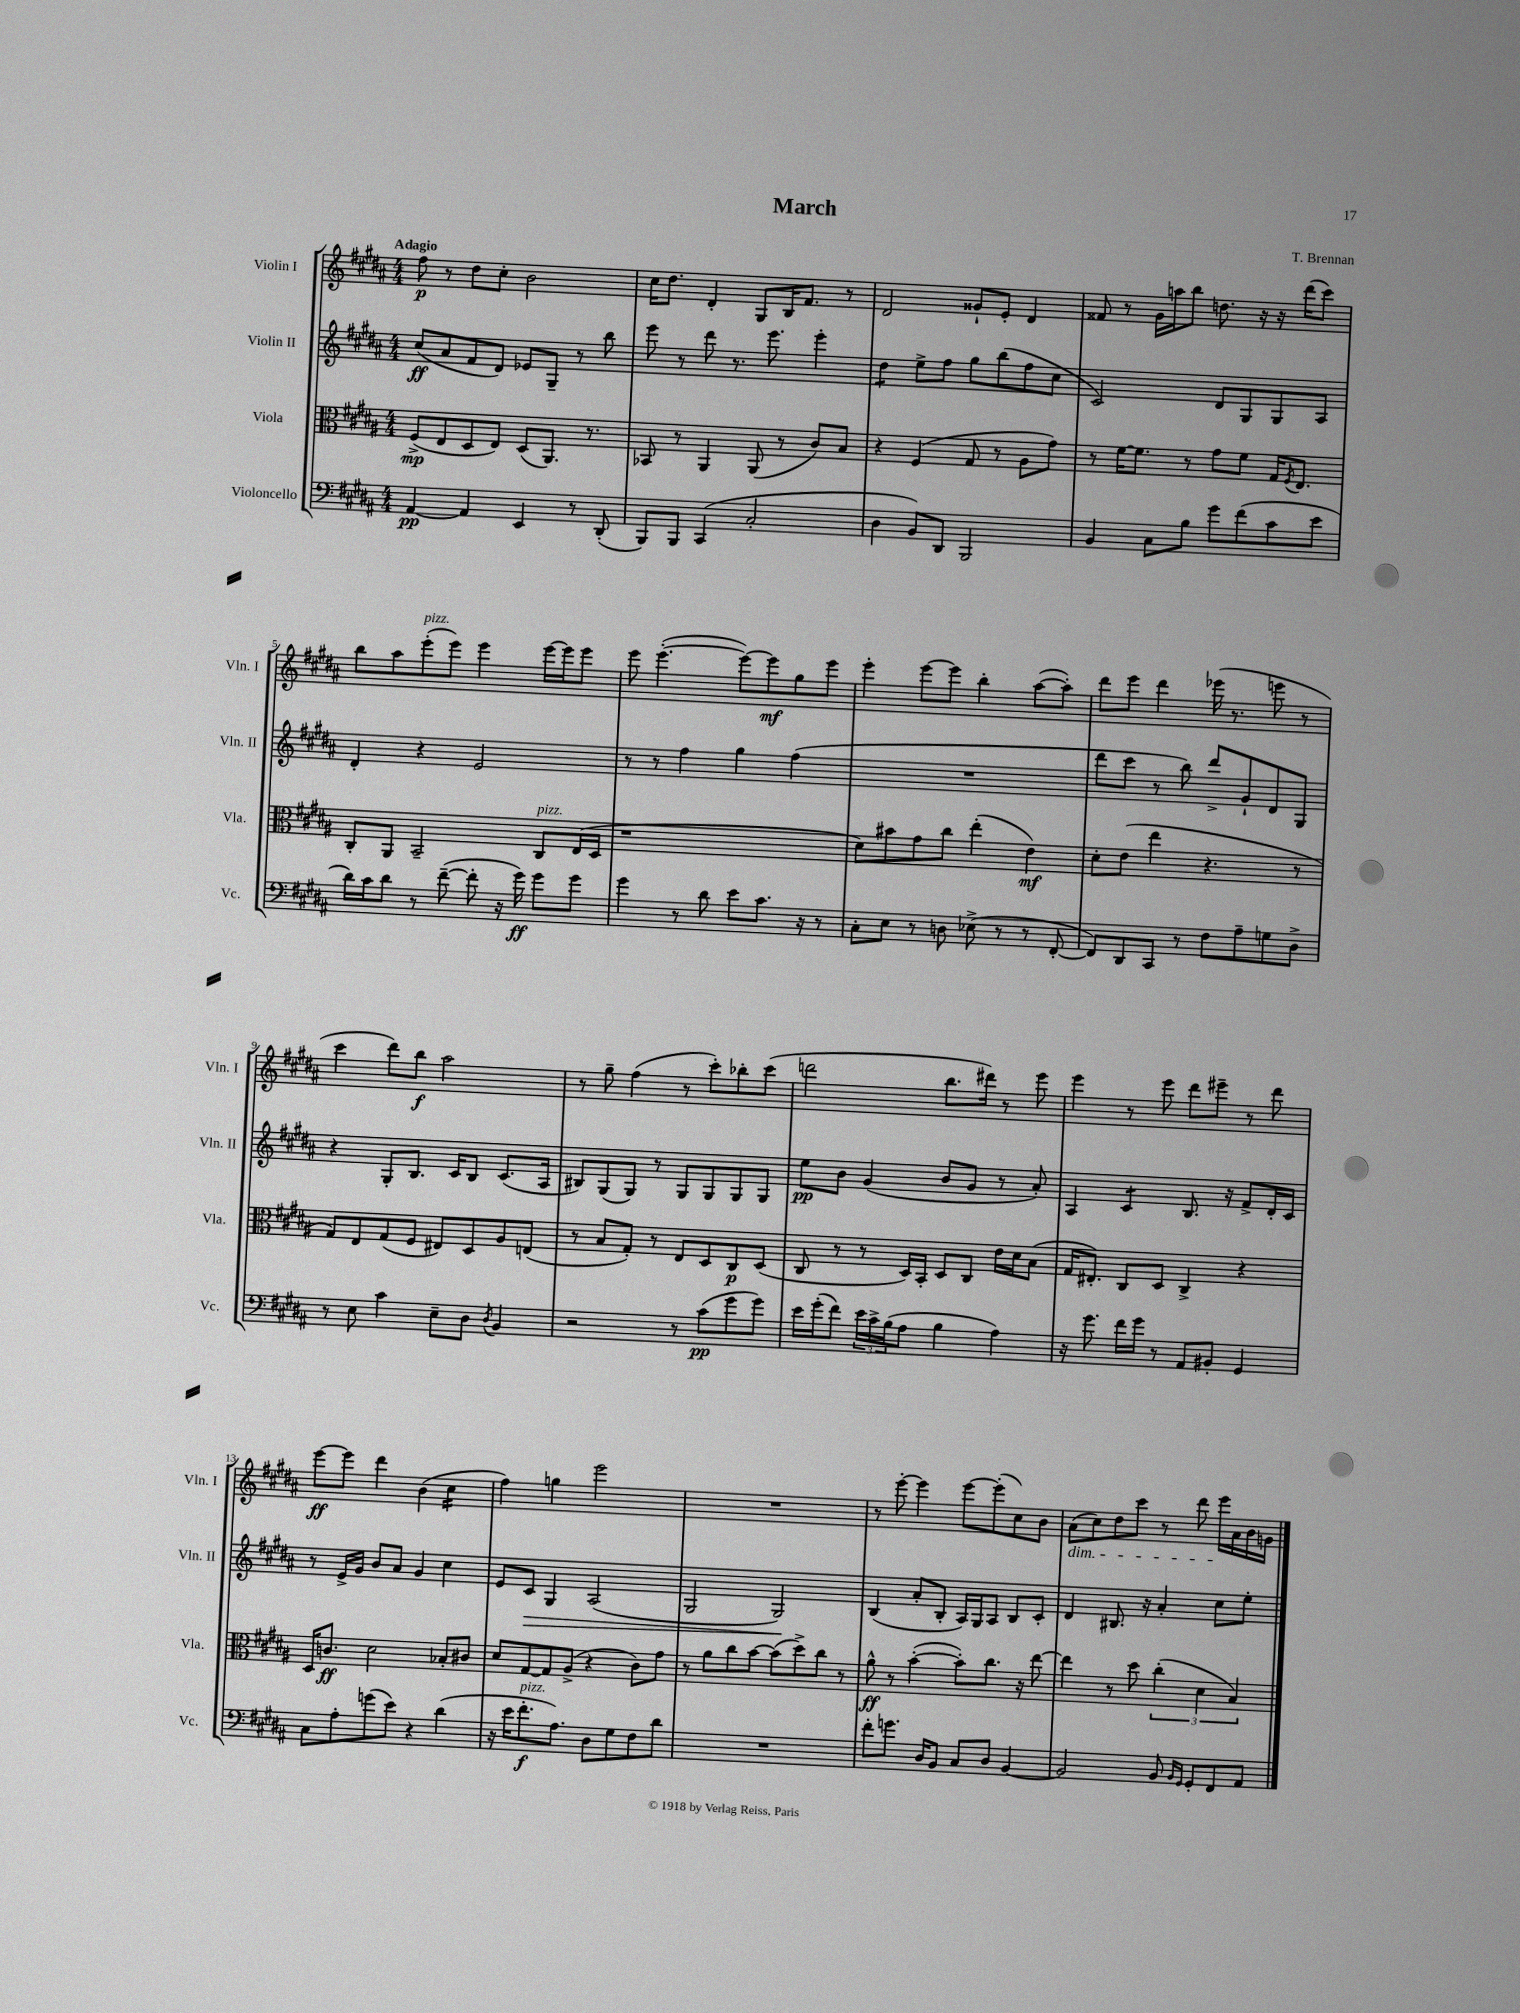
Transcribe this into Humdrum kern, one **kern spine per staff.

**kern	**kern	**kern	**kern
*staff4	*staff3	*staff2	*staff1
*clefF4	*clefC3	*clefG2	*clefG2
*k[f#c#g#d#a#]	*k[f#c#g#d#a#]	*k[f#c#g#d#a#]	*k[f#c#g#d#a#]
*M4/4	*M4/4	*M4/4	*M4/4
[4AA#	(8F#^	(8cc#	8ff#
.	8E	8a#	8r
4AA#]	8D#	8f#	8dd#
.	8E)	8d#)	8cc#'
4EE	(8D#	8e-	2b
.	8.AA#)	8G#~	.
8r	.	8r	.
.	8.r	.	.
(8DD#'	.	8bb	.
=	=	=	=
8BBB)	8BB-	8eee	16cc#
.	.	.	8.dd#
8BBB	8r	8r	.
(4CC#	4AA#	8ddd#	4d#'
.	.	8.r	.
2C#'	(8AA#	.	8G#
.	.	8.eee	.
.	8r	.	16B
.	.	.	8.f#
.	8c#)	4eee'	.
.	8B	.	8r
=	=	=	=
4D#	4r	4dd#	2d#
8BB)	(4F#	8ee^	.
8DD#	.	8ff#	.
2BBB	8G#	8gg#	8g##`
.	8r	(8bb	8e'
.	8A#	8ff#	4d#
.	8g#)	8cc#	.
=	=	=	=
4BB	8r	2c#)	8f##
.	[16f#	.	8r
.	8.f#]	.	.
8C#	.	.	16g#
.	.	.	16aa
8B	8r	.	8bb
8g#	8g#	8d#	8.dd
(8f#	8f#	8G#	.
.	.	.	16r
8c#	16G#	8G#	16r
.	8qF#	.	.
.	8.E	.	(16ddd#
8e	.	8A#	8ccc#)
=	=	=	=
16d#)	8C#'	4d#'	8bb
16c#	.	.	.
8d#	8AA#	.	8aa#
8r	2BB~	4r	(8eee'
([8f#~	.	.	8eee)
8f#']	.	2e	4eee
16r	.	.	.
16g#)	.	.	.
8g#	8C#	.	[16eee
.	.	.	16eee]
8g#	(16E	.	8eee
.	16D#	.	.
=	=	=	=
4g#	1r	8r	8eee
.	.	8r	([4.eee'
8r	.	4ff#	.
8d#	.	.	.
8e	.	4gg#	8eee_)
8.c#	.	.	8eee]
.	.	(4ff#	8gg#
16r	.	.	.
8r	.	.	8eee
=	=	=	=
8C#'	8d#)	1r	4eee'
8E	8b#	.	.
8r	8g#	.	[8eee
8D	8cc#	.	8eee]
(8E-^	(4ee'	.	4bb'
8r	.	.	.
8r	4e)	.	([8aa#
[8FF#'	.	.	8aa#'])
=	=	=	=
8FF#])	8d#'	8ddd#	8ddd#
8DD#	(8e	8ccc#	8eee
8CC#	4ee	8r	4ddd#
8r	.	8bb)	.
8F#	4.r	8ddd#^	(16eee-
.	.	.	8.r
8A#~	.	8g#`	.
8G	.	8d#	8eee
8D#^	8r	8G#	8r
=	=	=	=
8r	8G#)	4r	4ccc#
8E	8E	.	.
4c#	(8G#	8G#'	8ddd#)
.	8F#	8.B	8bb
8E~	8E#)	.	2aa#
.	.	16c#	.
8D#	8D#	8B	.
8qD#	.	.	.
4BB	8A#	(8.c#	.
.	(8E	.	.
.	.	16A#	.
=	=	=	=
2r	8r	8B#)	8r
.	8B	(8G#	8gg#~
.	8G#')	8G#)	(4ff#
.	8r	8r	.
8r	8E	8G#	8r
(8c#	8D#	8G#	8ccc#')
8g#	8C#	8G#	8bb-'
8g#)	(8D#	8G#	(8ccc#
=	=	=	=
16e	8C#	8ee	2ddd
(16g#'	.	.	.
8f#)	8r	8b	.
24e	8r	(4g#	.
24c#^	.	.	.
(24B	.	.	.
8A#	16D#)	.	.
.	16BB'	.	.
4B	8D#	8b	8.bb
.	8C#	8g#	.
.	.	.	16ddd#)
4A#)	16e	8r	8r
.	16d#	.	.
.	(8B	8a#')	8eee
=	=	=	=
16r	16G#	4A#	4eee
8.g#	8.E#')	.	.
16f#	8C#	4c#	8r
16g#	.	.	.
8r	8D#	.	8eee
8AA#	4C#^	8.B	8ddd#
8BB#'	.	.	8eee#~
.	.	16r	.
4GG#	4r	8f#^	8r
.	.	16d#'	8ddd#
.	.	16c#	.
=	=	=	=
8C#	16D#	8r	[8eee
.	8.c	.	.
8A#'	.	16e^	8eee]
.	.	16g#	.
(8g	2d#	8b	4ddd#
8e)	.	8a#	.
4r	.	4g#	(4b
(4d#	8B-'	4cc#	4cc#
.	8c#	.	.
=	=	=	=
16r	8d#	8e	4ff#)
16e	.	.	.
8.f#'	[8G#	8c#	.
.	8G#]	4G#	4gg
8.A#)	.	.	.
.	(8A#^	.	.
8D#	4r	(2A#	2eee
8G#	.	.	.
8F#	8c#)	.	.
8d#	8g#	.	.
=	=	=	=
1r	8r	2G#	1r
.	8a#	.	.
.	8cc#	.	.
.	[8b	.	.
.	(8b]	2G#)	.
.	8dd#^)	.	.
.	8cc#	.	.
.	8r	.	.
=	=	=	=
8f#'	8a#^^	(4B	8r
8.g	8r	.	[8eee'
.	([4b'	8a#'	4eee]
16D#	.	.	.
8BB	.	8B'	.
8C#	8b'])	16A#)	[8eee
.	.	16G#	.
8D#	8.cc#	8A#	(8eee']
[4BB	.	8B	8cc#)
.	16r	.	.
.	[8ee	8c#'	8b
=	=	=	=
2BB]	4ee]	4d#	(8a#
.	.	.	8cc#)
.	8r	8.B#	8dd#
.	8dd#	.	8ccc#
.	.	16r	.
8BB	(6cc#'	4a#'	8r
16qqBB	.	.	.
16qqGG#	.	.	.
8GG#'	.	.	8ddd#
.	6d#	.	.
8FF#	.	8cc#	16eee
.	.	.	16a#
.	6B)	.	.
8AA#	.	8ee'	16b
.	.	.	16g
==	==	==	==
*-	*-	*-	*-
